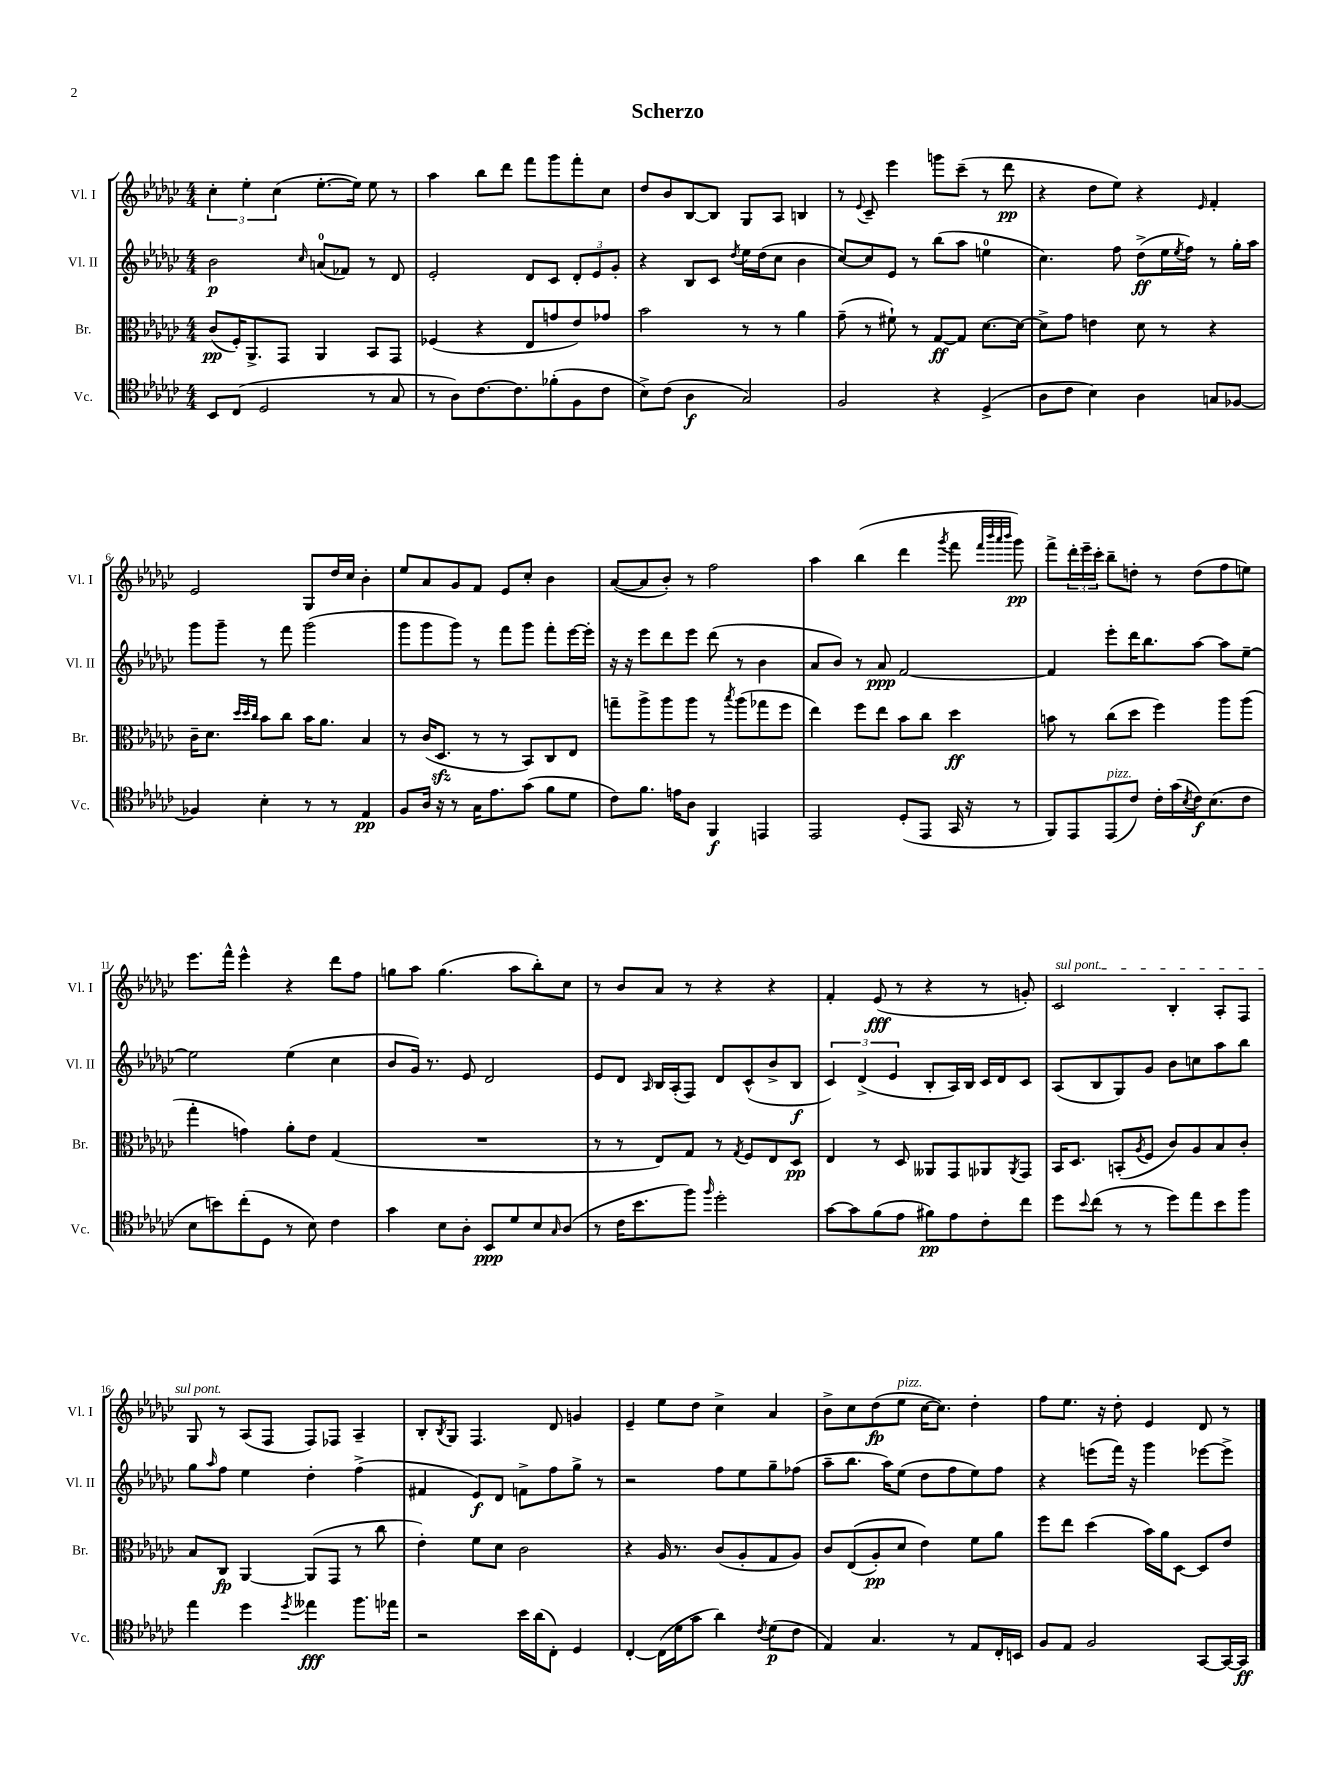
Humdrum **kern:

**kern	**kern	**kern	**kern
*staff4	*staff3	*staff2	*staff1
*clefC4	*clefC3	*clefG2	*clefG2
*k[b-e-a-d-g-c-]	*k[b-e-a-d-g-c-]	*k[b-e-a-d-g-c-]	*k[b-e-a-d-g-c-]
*M4/4	*M4/4	*M4/4	*M4/4
8BB-	(8c-	2b-	6cc-'
(8C-	16F')	.	.
.	.	.	6ee-'
.	8.AA-^	.	.
2D-	.	.	.
.	.	.	(6cc-
.	8GG-	.	.
.	.	16qqcc-	.
.	4AA-	(8a	[8.ee-'
.	.	8f-)	.
.	.	.	16ee-])
8r	8BB-	8r	8ee-
8G-	8GG-	8d-	8r
=	=	=	=
8r	(4F-	2e-'	4aa-
8A-)	.	.	.
[8.c-	4r	.	8bb-
.	.	.	8ddd-
8.c-]	.	.	.
.	8E-	8d-	8fff
(8f-'	8g	8c-	8ggg-
8F	8e-)	12d-'	8fff'
.	.	12e-	.
8c-	8g-	.	8cc-
.	.	12g-'	.
=	=	=	=
8B-^)	2b-	4r	8dd-
(8c-	.	.	8b-
4A-	.	8B-	[8B-
.	.	8c-	8B-]
.	.	8qdd-	.
2G-)	8r	16ee-	8G-
.	.	(16dd-	.
.	8r	8cc-	8A-
.	4a-	4b-	4B
=	=	=	=
2F	(8g-~	[8cc-)	8r
.	.	.	8qqe-
.	8r	8cc-]	8c-~
.	8f#`)	8e-	4eee-
.	8r	8r	.
4r	[8G-	(8bb-	8ggg
.	8G-]	8aa-	(8ccc-~
(4D-^	[8.d-	4ee	8r
.	.	.	8ddd-
.	16d-_	.	.
=	=	=	=
8A-	8d-^]	4.cc-)	4r
8c-	8g-	.	.
4B-)	4e	.	8dd-
.	.	8ff	8ee-)
4A-	8d-	(8dd-^	4r
.	8r	16ee-	.
.	.	8qee-	.
.	.	16ff)	.
.	.	.	16qqe-
8G	4r	8r	4f'
[8F-	.	16gg-'	.
.	.	16aa-	.
=	=	=	=
4F-]	16c-~	8ggg-	2e-
.	8.d-	.	.
.	.	8ggg-~	.
.	32qqdd-	.	.
.	32qqdd-	.	.
.	32qqcc-	.	.
4B-'	8b-	8r	.
.	8cc-	8fff	.
8r	16b-	(2ggg-	8G-
.	8.a-	.	.
8r	.	.	16dd-
.	.	.	16cc-
4E-	4B-	.	4b-'
=	=	=	=
8F	8r	8ggg-	8ee-
16A-	(16c-	8ggg-	8a-
16r	8.D-	.	.
8r	.	8ggg-)	8g-
16G-	8r	8r	8f
8.e-	.	.	.
.	8r	8fff	8e-
(8g-	8BB-)	8ggg-	8cc-'
8f	8C-	8fff'	4b-
8d-	8E-	[16eee-	.
.	.	16eee-']	.
=	=	=	=
8c-)	8gg~	16r	([8a-
.	.	16r	.
8.f	8aa-^	8eee-	8a-]
.	8aa-	8ddd-	8b-')
16e	.	.	.
8A-	8aa-	8eee-	8r
4FF	8r	(8ddd-	2ff
.	8qbb-	.	.
.	(8aa-	8r	.
4EE	8gg-	4b-	.
.	8ff	.	.
=	=	=	=
2EE-	4ee-)	8a-	4aa-
.	.	8b-)	.
.	8ff	8r	(4bb-
.	8ee-	8a-	.
(8D-'	8b-	[2f	4ddd-
8EE-	8cc-	.	.
.	.	.	8qggg-
16GG-	4dd-	.	8fff
16r	.	.	.
.	.	.	32qqfff
.	.	.	32qqbbb-
.	.	.	32qqaaa-
.	.	.	32qqbbb-
8r	.	.	8ggg-)
=	=	=	=
8FF)	8b	4f]	8fff^
8EE-	8r	.	24ddd-'
.	.	.	24eee-~
.	.	.	24ccc-'
(8EE-	(8cc-	8eee-'	8bb-~
8c-)	8dd-	16ddd-	8dd'
.	.	8.bb-	.
16c-'	4ff)	.	8r
(16g-	.	.	.
8qB-	.	.	.
16c-)	.	[8aa-	(8dd
(8.B-	.	.	.
.	8aa-	8aa-]	8ff
8c-	(8aa-	[8ee-~	8ee)
=	=	=	=
8B-	4gg-'	2ee-]	8.eee-
8b)	.	.	.
.	.	.	16fff^^
(8cc-'	4g)	.	4eee-^^
8D-	.	.	.
8r	8a-'	(4ee-	4r
8B-)	8e-	.	.
4c-	(4G-	4cc-	8ddd-
.	.	.	8ff
=	=	=	=
4g-	1r	8b-	8gg
.	.	16g-)	8aa-
.	.	8.r	.
8B-	.	.	(4.gg
8A-'	.	8e-	.
8BB-	.	2d-	.
8d-	.	.	8aa-
8B-	.	.	8bb-')
16qqG-	.	.	.
(8A-	.	.	8cc-
=	=	=	=
8r	8r	8e-	8r
16c-	8r	8d-	8b-
8.b-	.	.	.
.	.	16qqA-	.
.	8E-)	16B-	8a-
.	.	(16A-'	.
8ff)	8G-	8F)	8r
16qqff	.	.	.
2dd-'	8r	8d-	4r
.	8qG-	.	.
.	8F	(8c-^^	.
.	8E-	8b-^	4r
.	8D-	8B-	.
=	=	=	=
[8g-	4E-	6c-)	4f'
8g-]	.	.	.
.	.	(6d-^	.
(8f	8r	.	(8e-
.	.	6e-	.
8e-	8D-	.	8r
8f#)	8AA--	8B-'	4r
8e-	8GG-	16A-)	.
.	.	16B-	.
8c-'	8AA-	16c-	8r
.	.	16d-	.
.	8qAA-	.	.
8cc-	8GG-	8c-	8g')
=	=	=	=
8dd-	16BB-	(8A-	2c-
.	8.D-	.	.
8qqb-	.	.	.
(8cc-	.	8B-	.
8r	(8BB'	8G-)	.
.	8qA-	.	.
8r	8F	8g-	.
8dd-)	8c-)	8b-	4B-'
8ee-	8A-	8cc	.
8b-	8B-	8aa-	8A-'
8ff	8c-'	8bb-	8F
=	=	=	=
4ee-	8B-	8gg-	8G-
.	.	16qqaa-	.
.	8C-	8ff	8r
4dd-	[4AA-	4ee-	(8A-
.	.	.	8F
8qdd-	.	.	.
4ee--	(8AA-]	4dd-'	8F)
.	8GG-	.	8F-
8.ff	8r	(4ff^	4A-~
.	8cc-	.	.
16ee-	.	.	.
=	=	=	=
2r	4e-')	4f#	8B-'
.	.	.	8qB-
.	.	.	8G-
.	8f	8e-)	4.F
.	8d-	8d-	.
16b-	2c-	8f^	.
(16a-	.	.	.
8C-')	.	8ff	8d-
4D-	.	8gg-^	4g
.	.	8r	.
=	=	=	=
[4C-'	4r	2r	4e-~
(16C-]	16A-	.	8ee-
16d-	8.r	.	.
8g-	.	.	8dd-
4a-)	(8c-	8ff	4cc-^
.	8A-'	8ee-	.
8qc-	.	.	.
(8d-	8G-	8gg-~	4a-
8c-	8A-)	(8ff-	.
=	=	=	=
4E-)	8c-	8aa-~	8b-^
.	&((8E-	8.bb-	8cc-
4.G-	8A-')	.	(8dd-
.	.	16aa-)	.
.	8d-	(8ee-	8ee-
.	4e-&)	8dd-	[16cc-
.	.	.	8.cc-])
8r	.	8ff	.
8E-	8f	8ee-)	4dd-'
16C-'	8a-	8ff	.
16BB	.	.	.
=	=	=	=
8F	8ff	4r	8ff
8E-	8ee-	.	8.ee-
2F	(4dd-	(8eee	.
.	.	.	16r
.	.	16fff)	8dd-'
.	.	16r	.
.	16b-)	4ggg-	4e-
.	16a-	.	.
.	[8D-	.	.
[8GG-	8D-]	[8eee-	8d-
16GG-_	8e-	8eee-^]	8r
16GG-]	.	.	.
==	==	==	==
*-	*-	*-	*-
